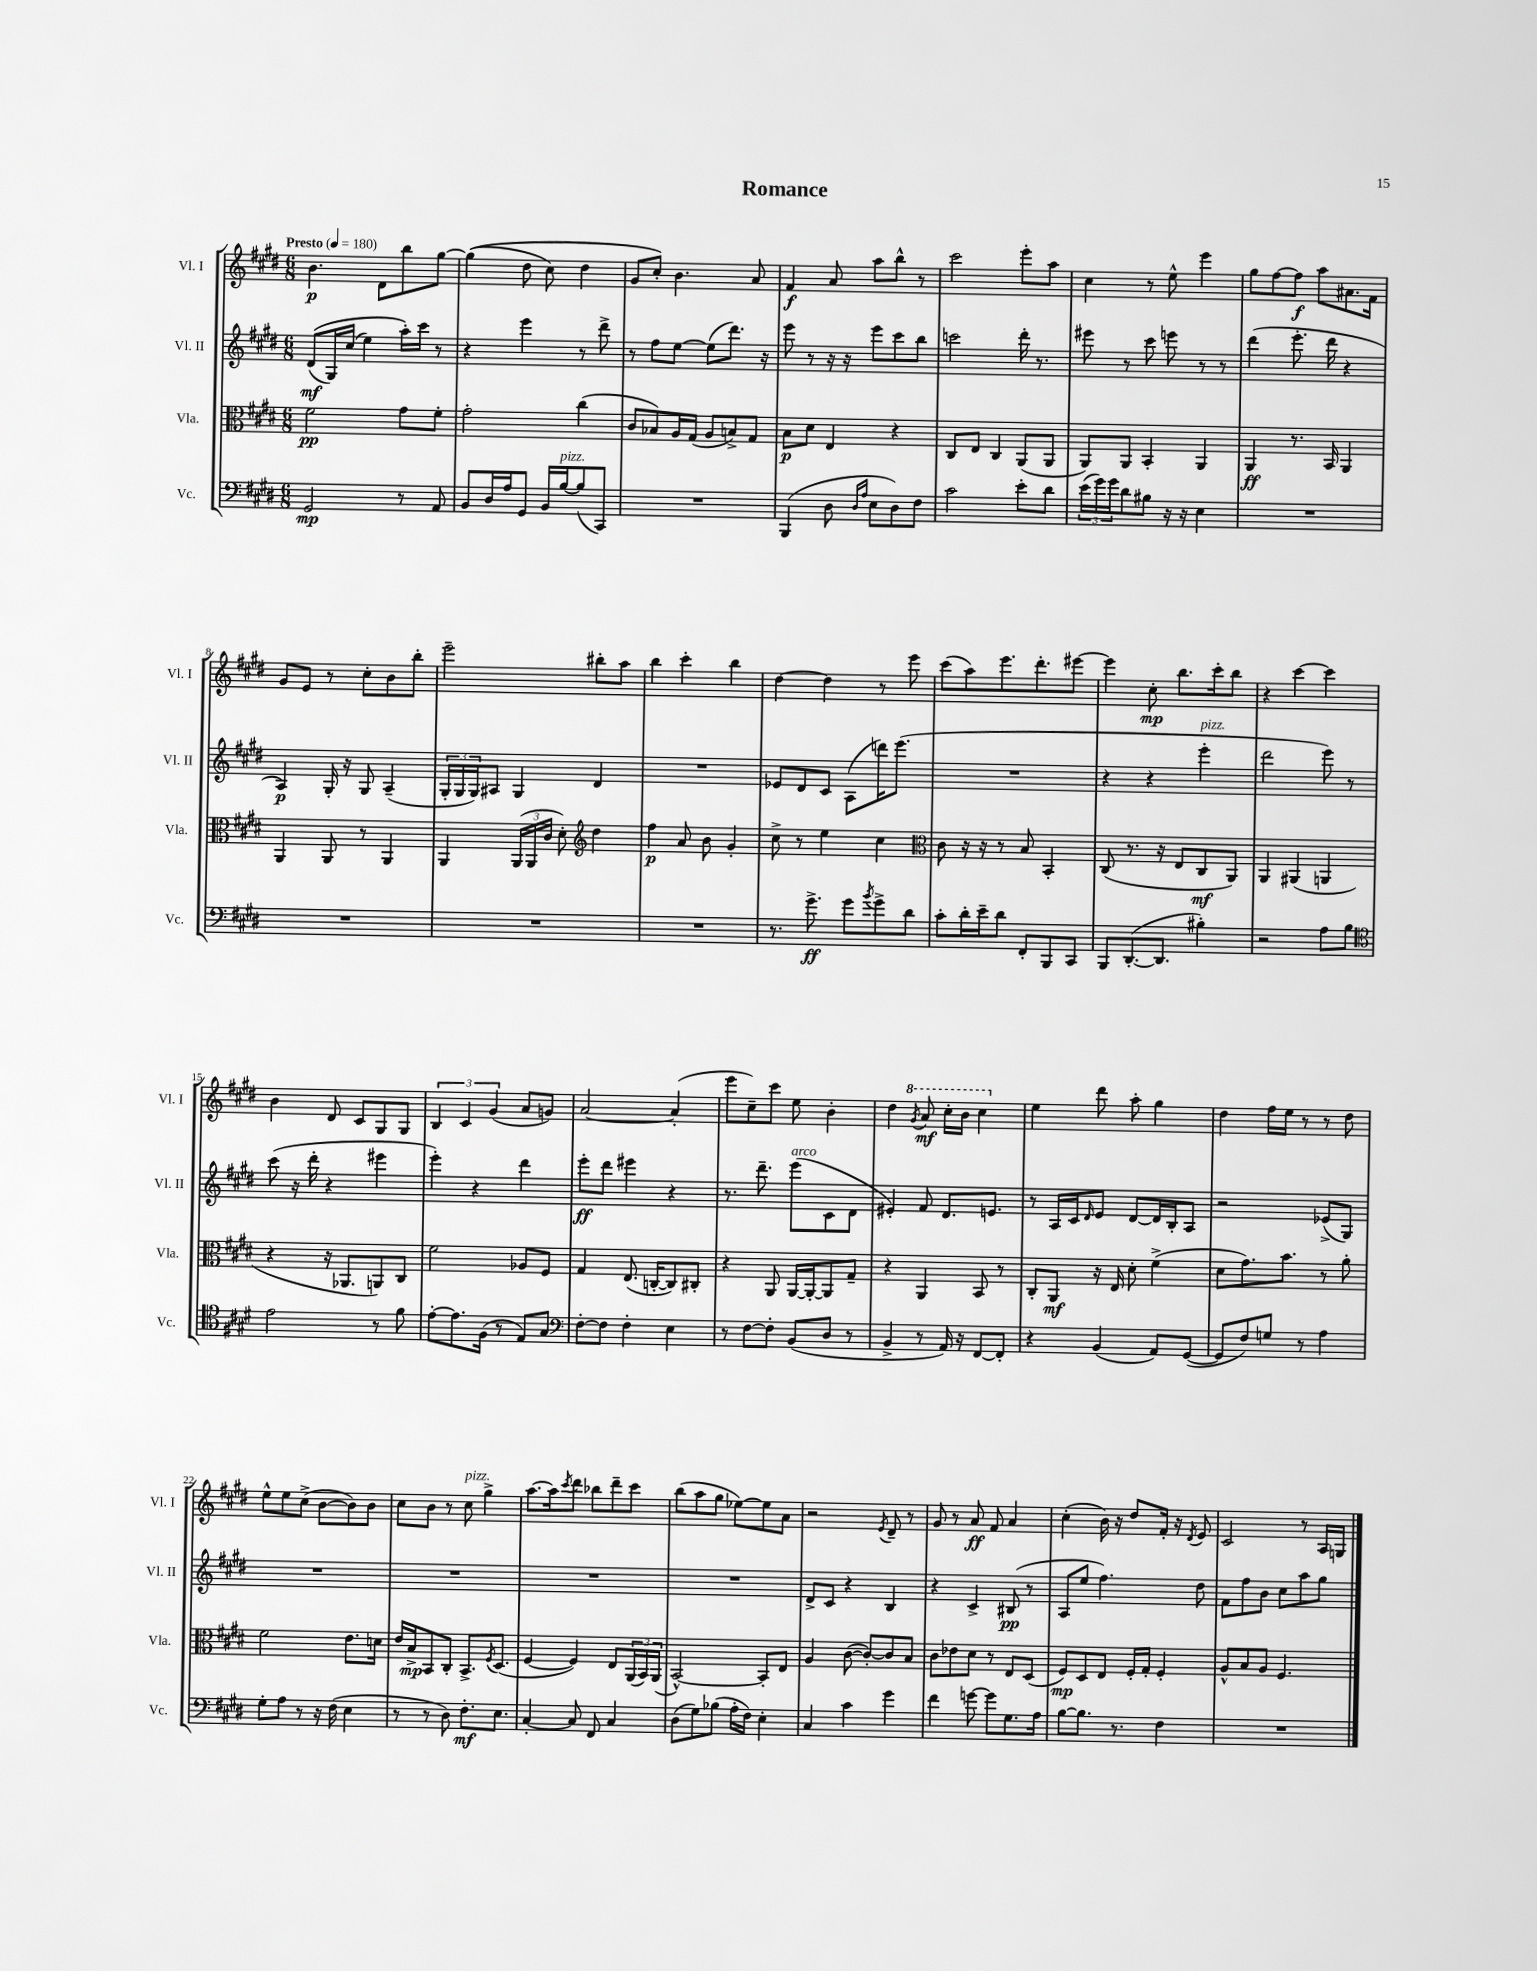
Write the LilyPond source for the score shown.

\header { title = "Romance" }
<<
\new StaffGroup <<
\new Staff = "s0" \with { instrumentName = "Vl. I" shortInstrumentName = "Vl. I" } {
    \clef treble \key e \major \numericTimeSignature \time 6/8 \tempo "Presto" 4 = 180
    b'4.\p dis'8 b''8 gis''8~ |
    gis''4(\( dis''8 cis''8) dis''4 |
    gis'8 cis''8-.\) b'4. a'8 |
    fis'4\f a'8 a''8 b''8-^ r8 |
    cis'''2 e'''8-. a''8 |
    cis''4 r8 e''8-^ e'''4 |
    gis''8 fis''8~ fis''8\f a''8 ais'8. fis'16 |
    gis'8 e'8 r8 cis''8-. b'8 b''8-. |
    e'''2-- bis''8-. a''8 |
    b''4 cis'''4-. b''4 |
    dis''4~ dis''4 r8 e'''8 |
    cis'''8( a''8) e'''8. dis'''8.-. eis'''8~ |
    eis'''4 cis''8-.\mp b''8. cis'''16-. b''8 |
    r4 cis'''4~ cis'''4 |
    b'4 dis'8 cis'8 gis8 gis8 |
    \tuplet 3/2 { b4 cis'4 gis'4( } a'8 g'8) |
    a'2~ a'4-.( |
    e'''8 cis''8--) cis'''8 e''8 b'4-. |
    dis''4 \ottava #1 \acciaccatura { gis''8 } a''8\mf cis'''16-. b''16 cis'''4 \ottava #0 |
    e''4 dis'''8 a''8-. gis''4 |
    dis''4 fis''16 e''16 r8 r8 dis''8 |
    e''8-^ e''8 cis''8->( b'8~ b'8) b'8 |
    cis''8 b'8 r8 cis''8^\markup { \italic "pizz." } gis''4-> |
    a''8.~ a''16 \acciaccatura { cis'''8 } dis'''8 bes''8 dis'''8-- cis'''8 |
    b''8( a''8 gis''8 ees''8~) ees''8 a'8 |
    r2 \acciaccatura { e'8 } dis'8-- r8 |
    gis'8 r8 a'8\ff fis'8 a'4 |
    cis''4-.( b'16) r16 dis''8 fis'16-. r16 \acciaccatura { dis'8 } e'8 |
    cis'2 r8 a16 g16 \bar "|." |
}
\new Staff = "s1" \with { instrumentName = "Vl. II" shortInstrumentName = "Vl. II" } {
    \clef treble \key e \major \numericTimeSignature \time 6/8
    dis'8\mf(\( gis16) cis''16( e''4) a''16-.\) cis'''16 r8 |
    r4 e'''4 r8 dis'''8-> |
    r8 fis''8 e''8~ e''8( dis'''8.) r16 |
    e'''8 r8 r16 r16 e'''8 cis'''8 b''8 |
    c'''2 dis'''16-. r8. |
    eis'''8 r8 cis'''8 e'''8 r8 r8 |
    dis'''4( e'''8.-. dis'''16 r4 |
    a4\p) gis16-. r16 gis8 a4--( |
    \tuplet 3/2 { gis16-. gis16 gis16) } ais8 gis4 dis'4 |
    R2. |
    ees'8 dis'8 cis'8 a8( d'''16) e'''8.( |
    R2. |
    r4 r4 e'''4-.^\markup { \italic "pizz." } |
    dis'''2 e'''8) r8 |
    cis'''8( r16 dis'''16-. r4 eis'''4 |
    e'''4-.) r4 dis'''4 |
    e'''8-.\ff dis'''8 eis'''4 r4 |
    r8. dis'''8.-- e'''8^\markup { \italic "arco" }( cis'8 dis'8 |
    eis'4-.) fis'8 dis'8. e'8. |
    r8 a16 cis'16 \grace { dis'16 } e'8 dis'8~ dis'16 b16-. a8 |
    r2 ees'8->( gis8) |
    R2. |
    R2. |
    R2. |
    R2. |
    dis'8-> cis'8 r4 b4 |
    r4 cis'4-> bis8\pp( r8 |
    a8 e''8 fis''4.) dis''8 |
    fis'8 fis''8 b'8 cis''8 a''8 gis''8 \bar "|." |
}
\new Staff = "s2" \with { instrumentName = "Vla." shortInstrumentName = "Vla." } {
    \clef alto \key e \major \numericTimeSignature \time 6/8
    fis'2\pp gis'8 fis'8-. |
    gis'2-. cis''4( |
    cis'8 bes8) a16 gis16( a8 b8->) gis8 |
    b8\p dis'8 e4 r4 |
    cis8 e8 cis4 a,8( a,8 |
    a,8) a,8 b,4-. a,4 |
    a,4\ff r8. b,16 a,4 |
    a,4 a,8 r8 a,4 |
    a,4 \tuplet 3/2 { a,16( a,16 cis'16 } dis'8-.) \clef treble dis''4 |
    fis''4\p a'8 b'8 gis'4-. |
    cis''8-> r8 e''4 cis''4 |
    \clef alto cis'8 r16 r16 r8 b8 b,4-. |
    cis8( r8. r16 e8 cis8\mf a,8) |
    a,4 ais,4( a,4 |
    r4 r16 aes,8. a,8) cis8 |
    fis'2 aes8 fis8 |
    gis4 e8.( c16~-. c8) cis8-. |
    r4 a,8 a,16~ a,16~-. a,8 gis8-- |
    r4 a,4 b,8 r8 |
    cis8-. a,8\mf r16 e16 dis'8-. fis'4->( |
    dis'8 gis'8.) b'8. r8 a'8-. |
    fis'2 e'8. d'16 |
    e'16 b16->\mp b,8 cis8-. b,8.-> \acciaccatura { fis8 } dis8.( |
    fis4~ fis4) e8 \tuplet 3/2 { a,16( b,16) a,16( } |
    b,2~-^) b,8-. e8 |
    a4 cis'8~( cis'8~-.) cis'8 b8 |
    cis'8 ees'8 dis'8 r8 e8 dis8( |
    fis8\mp) dis8 e8 fis16-. gis16-. fis4-. |
    a8-^ b8 a8 fis4. \bar "|." |
}
\new Staff = "s3" \with { instrumentName = "Vc." shortInstrumentName = "Vc." } {
    \clef bass \key e \major \numericTimeSignature \time 6/8
    gis,2\mp r8 a,8 |
    b,8 dis16 a16 gis,8 b,16 b16~^\markup { \italic "pizz." } b8( cis,8) |
    R2. |
    b,,4( dis8 \grace { dis16 a16 } e8 dis8) fis8 |
    cis'2 e'8-. dis'8 |
    \tuplet 3/2 { e'16( gis'16) gis'16 } dis'8 bis8 r16 r16 e4 |
    R2. |
    R2. |
    R2. |
    R2. |
    r8. gis'8.->\ff gis'8 \acciaccatura { b'8 } gis'8-> dis'8 |
    cis'8-. dis'16-. e'16-- dis'8 fis,8-. b,,8 cis,8 |
    b,,8 dis,8.~-.( dis,8. bis4-.) |
    r2 a8 b8 |
    \clef tenor e'2 r8 fis'8 |
    e'8~-. e'8. fis16( r8 e8) gis8 |
    \clef bass fis8~-. fis8 fis4-. e4 |
    r8 fis8~ fis8-. b,8( dis8 r8 |
    b,4-> r8 a,16) r16 fis,8~ fis,8-. |
    r4 b,4( a,8) gis,8~( |
    gis,8 fis8) g8 r8 a4 |
    gis8-. a8 r8 r16 fis16( e4 |
    r8 r8 dis8) fis8.-.\mf e8. |
    cis4~-. cis8 fis,8 cis4 |
    dis8( gis8) bes8( a16-. fis16) e4-. |
    cis4 cis'4 gis'4 |
    fis'4 g'8~ g'8 gis8. a16 |
    b8~ b8. r8. fis4 |
    R2. \bar "|." |
}
>>
>>
